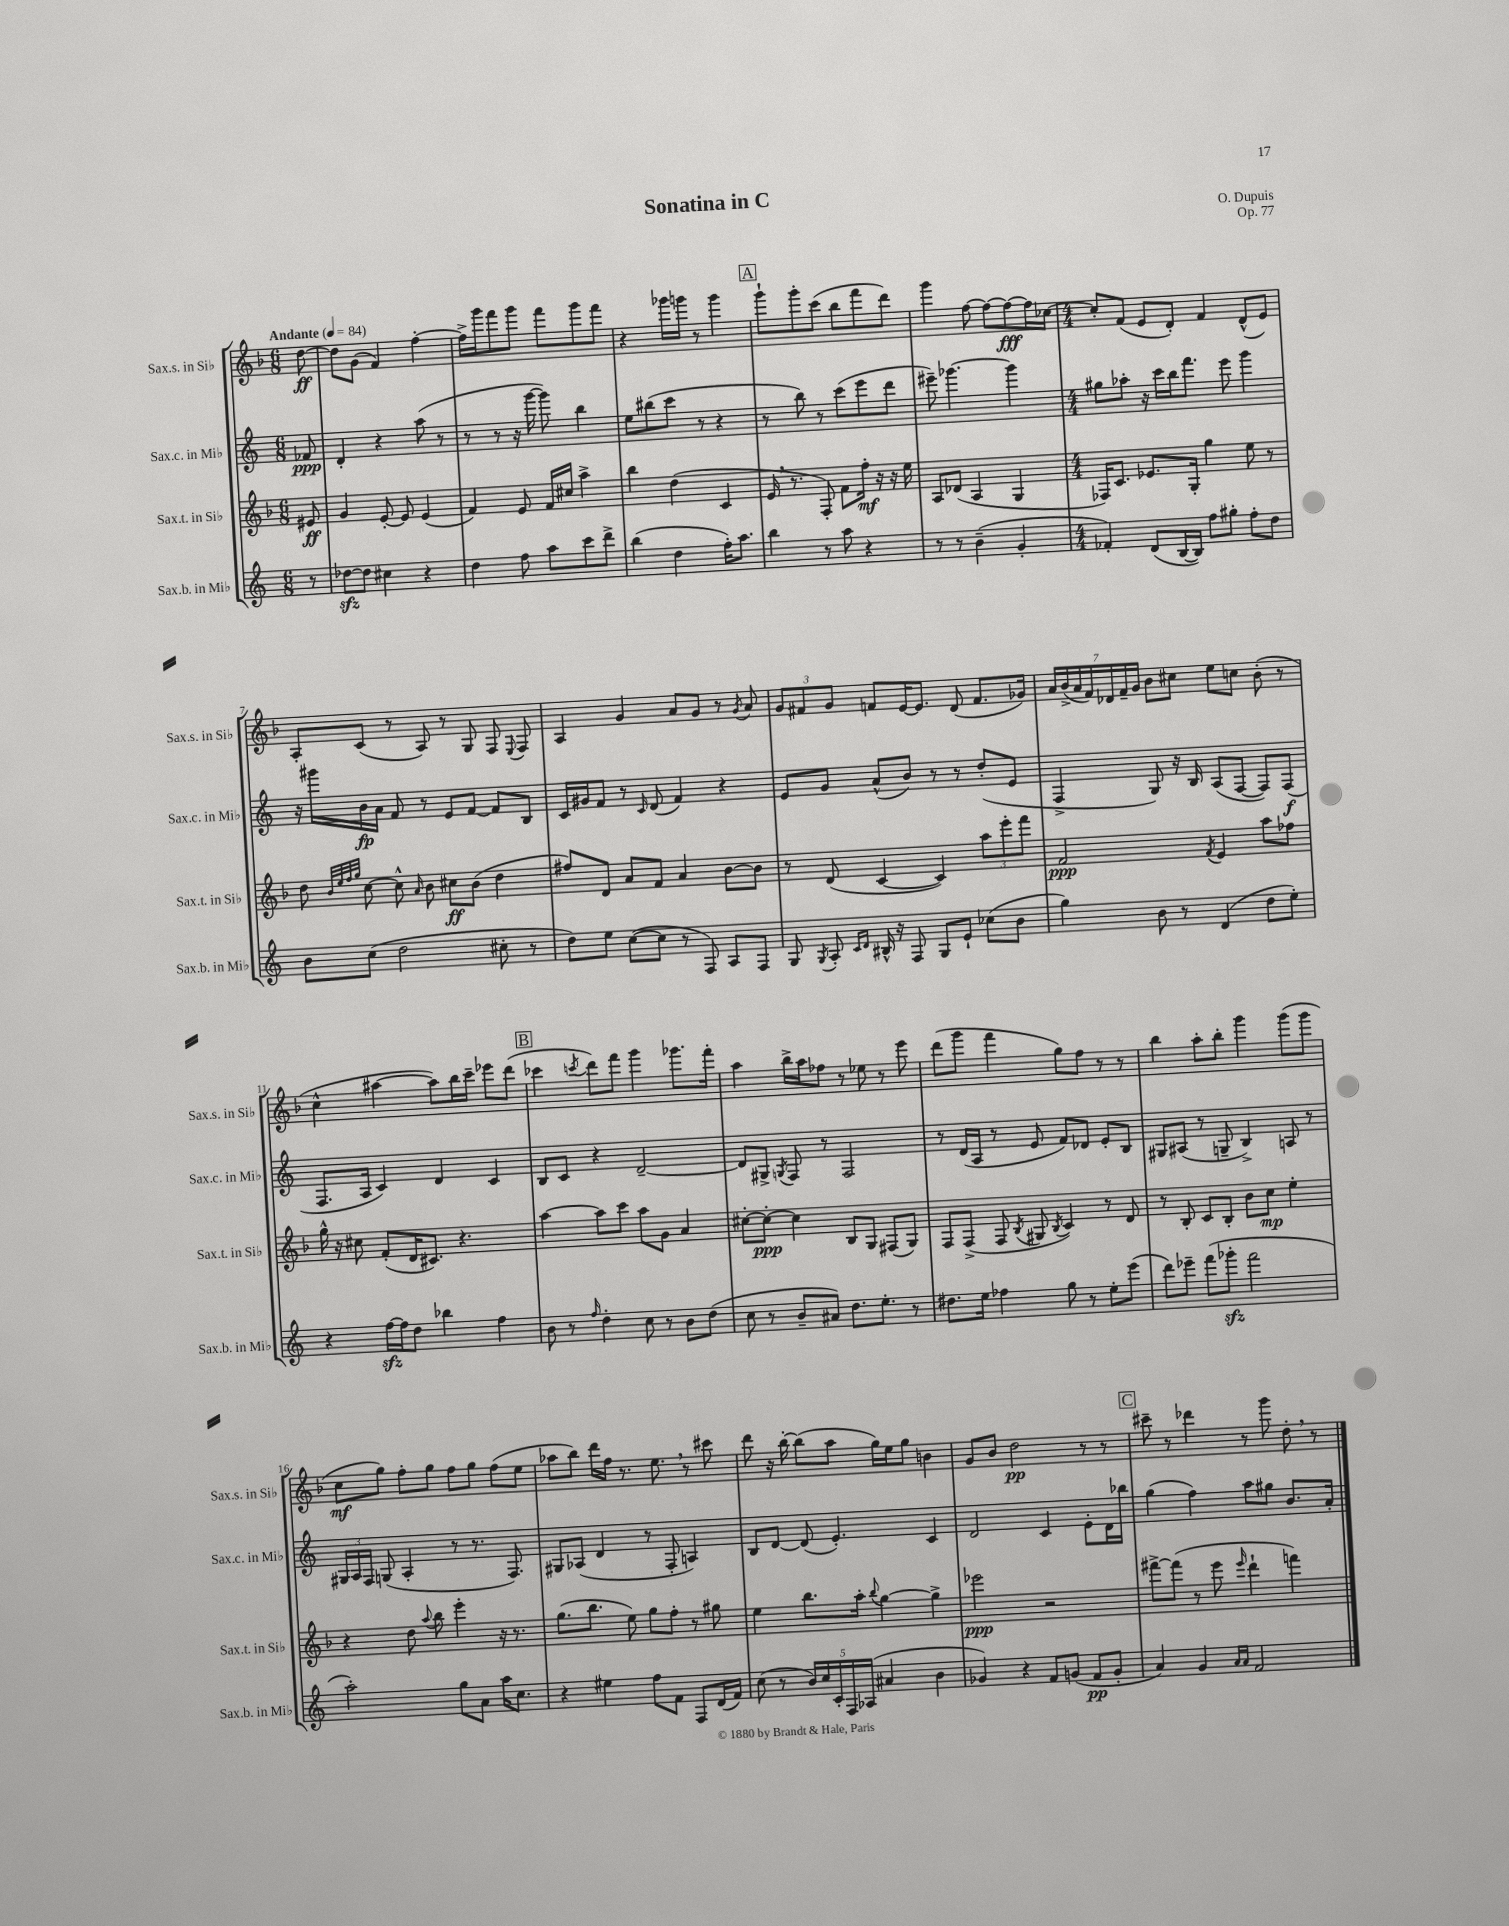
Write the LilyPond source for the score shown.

\header { title = "Sonatina in C" composer = "O. Dupuis" opus = "Op. 77" }
<<
\new StaffGroup <<
\new Staff = "s0" \with { instrumentName = "Sax.s. in Sib" shortInstrumentName = "Sax.s. in Sib" } {
    \clef treble \key f \major \numericTimeSignature \time 6/8 \partial 8 \tempo "Andante" 4 = 84
    \autoBeamOff d''8~\ff |
    d''8[ g'8]( f'4) f''4~-. |
    f''16[-> g'''16 f'''8 g'''8] f'''8[ g'''8 f'''8] |
    r4 ges'''16[ g'''16] r8 g'''4 |
    \mark \markup { \box "A" } g'''8[-! g'''8-. c'''8]( bes''8[ f'''8 d'''8]) |
    g'''4 f''8~ f''8[~ f''8~\fff f''16 ces''16]~ |
    \numericTimeSignature \time 4/4 ces''8[-. f'8]( e'8[ d'8]-.) f'4 d'8[-^( e'8]) |
    a8[-. c'8]( r8 a8) r8 g8 f8 \appoggiatura { e8 } f8 |
    a4 g'4 a'8[ g'8] r8 \acciaccatura { g'8 } a'8 |
    \tuplet 3/2 { g'8[ fis'8 g'8] } f'8[ e'16~ e'8.] d'8( f'8.[ ges'16]) |
    \tuplet 7/4 { a'16[ bes'16->( a'16 f'16) des'16 f'16-- g'16] } bes'8[ cis''8] e''8[ c''8] bes'8-.( r8 |
    c''4-^ ais''4~ ais''8[) bes''16 c'''16]-- ees'''8[ d'''8]( |
    \mark \markup { \box "B" } ces'''4 \acciaccatura { c'''8 } d'''8[) f'''8] g'''4 ges'''8.[ f'''16]-. |
    a''4 bes''16[-> a''16 fes''8] r8 ees''8 r8 e'''8 |
    d'''8[( g'''8] f'''4 g''8[) f''8] r8 r8 |
    bes''4 a''8[-. bes''8]-. g'''4 g'''8[( g'''8] |
    c''8[\mf g''8]) f''8[-. g''8] f''8[ g''8] f''8[( e''8] |
    aes''8[ bes''8]) d'''16[ f''16] r8. e''8. \breathe r8 cis'''8 |
    d'''8 r16 bes''16~-. bes''8[( a''8] g''16[) e''16 g''8] b'4 |
    g'8[ bes'8] d''2\pp r8 r8 |
    \mark \markup { \box "C" } cis'''8-- r8 des'''4 r8 g'''8 d''8-. \breathe r8 \bar "|." |
}
\new Staff = "s1" \with { instrumentName = "Sax.c. in Mib" shortInstrumentName = "Sax.c. in Mib" } {
    \clef treble \key c \major \numericTimeSignature \time 6/8 \partial 8
    \autoBeamOff fes'8\ppp |
    d'4-. r4 a''8( r8 |
    r8 r8 r16 g'''16~ g'''8) b''4 |
    e''8[ bis''8( c'''8] r8 r4 |
    \mark \markup { \box "A" } r8 b''8) r8 c'''8[( e'''8 d'''8] |
    eis'''8--) ges'''4.~ ges'''4 |
    \numericTimeSignature \time 4/4 gis''8[ aes''8]-. r16 c'''16[ b''16 f'''8.] e'''8 g'''4 |
    r16 gis'''16[ b'16\fp a'16] f'8 r8 e'8[ f'8]~ f'8[ b8] |
    c'16[ gis'16 f'8] r8 \grace { c'16 } d'8( f'4) r4 |
    e'8[ g'8] a'8[-^( b'8]) r8 r8 d''8[-.( e'8] |
    f4-> g8) r16 b16 a8[( f8]~ f8[) f8]\f( |
    f8.[ a16] c'4) d'4 c'4 |
    \mark \markup { \box "B" } b8[ c'8] r4 d'2~-- |
    d'8[ gis8]-> \acciaccatura { g8 } f8 r8 f2 |
    r8 d'16[( a16] r8 e'8 f'8[) des'8] e'8[-. b8] |
    gis8[ ais8]( r8 g8-- b4->) a8 r8 |
    \tuplet 3/2 { gis16[ a16 f16] } g8( a4-. r8 r8. f8.) |
    gis8[ aes8]( d'4 r8 f8-. a4) |
    b8[ d'8]~ d'8( e'4.-.) c'4 |
    d'2 c'4 e'8[-. d'16 bes''16] |
    \mark \markup { \box "C" } g''4( f''4) a''8[ gis''8] b'8.[ a'16]-. \bar "|." |
}
\new Staff = "s2" \with { instrumentName = "Sax.t. in Sib" shortInstrumentName = "Sax.t. in Sib" } {
    \clef treble \key f \major \numericTimeSignature \time 6/8 \partial 8
    \autoBeamOff eis'8\ff |
    g'4 e'8~-. e'8 e'4( |
    f'4) e'8 f'16[ cis''16] a''4-> |
    bes''4 d''4( c'4 |
    \mark \markup { \box "A" } e'16 \breathe r8. f8-.) f'8[ f''16]-.\mf r16 r16 e''16 |
    a8[ des'8]( a4 g4 |
    \numericTimeSignature \time 4/4 fes16[) c'8.] ees'8.[ g16]-. g''4 e''8 r8 |
    d''8 \grace { bes'32[ e''32 f''32 g''32] } c''8~ c''8-^ \grace { a'16 } bes'8 cis''8[\ff bes'8]( d''4 |
    fis''8[) d'8] a'8[ f'8] a'4 bes'8[~ bes'8] |
    r8 d'8( c'4~ c'4) \tuplet 3/2 { a''8[ e'''8-. f'''8] } |
    f'2\ppp \acciaccatura { f'8 } e'4 a''8[ fes''8] |
    g''16-^ r16 cis''8 f'8[-.( d'16 cis'8.]) r4. |
    \mark \markup { \box "B" } a''4~ a''8[ c'''8] a''8[ g'8] a'4 |
    cis''8[~-. cis''8]~-.\ppp cis''4 bes8[ g8] fis8[( g8]) |
    f8[ f8]->( f8 \acciaccatura { bes8 } gis8 \acciaccatura { bes8 } c'4) r8 d'8 |
    r8 bes8-. c'8[ bes8]-. bes'8[ c''8]\mp e''4-. |
    r4 d''8 \appoggiatura { a''8 } bes''8 e'''4-. r16 r8. |
    g''8.[( bes''8.] e''8) g''8[ f''8]-. r8 gis''8 |
    e''4 bes''8.[ a''16]-. \appoggiatura { bes''8 } g''4~ g''4-> |
    ees'''2\ppp r2 |
    \mark \markup { \box "C" } fis'''8[~-> fis'''8]( r8 e'''8 \grace { e'''16 } d'''4-! f'''4) \bar "|." |
}
\new Staff = "s3" \with { instrumentName = "Sax.b. in Mib" shortInstrumentName = "Sax.b. in Mib" } {
    \clef treble \key c \major \numericTimeSignature \time 6/8 \partial 8
    \autoBeamOff r8 |
    des''8[~\sfz des''8] cis''4 r4 |
    d''4 f''8 a''8[ c'''8 d'''8]-> |
    b''4( d''4 f''16[-.) a''8.] |
    \mark \markup { \box "A" } b''4 r8 a''8 r4 |
    r8 r8 b'4--( g'4-. |
    \numericTimeSignature \time 4/4 fes'4-.) d'8[( b16~ b16]) f''8[ gis''8]-. f''8[-. d''8] |
    b'8[ c''8]( d''2 cis''8-. r8 |
    d''8[) e''8] c''8[~( c''8] r8 f8) a8[ f8] |
    g8 \acciaccatura { g8 } a8-. \grace { c'16[ d'16] } bis16-^ r16 f8 g8[ e'8]-! ces''8[( b'8] |
    g''4) b'8 r8 d'4( d''8[ e''8]-.) |
    r4 f''16[~\sfz f''16 d''8] bes''4 f''4 |
    \mark \markup { \box "B" } b'8 r8 \grace { f''16 } d''4-. c''8 r8 b'8[ d''8]( |
    c''8 r8 b'8[-- ais'8]) d''8.[ e''8.]-. r8 |
    dis''8.[ e''16] fes''4 g''8 r8 e''8[-. e'''8]( |
    d'''8[) ees'''8]-- f'''8[( ges'''8]-.\sfz f'''2 |
    a''2-.) g''8[ a'8] a''16[ c''8.] |
    r4 eis''4 f''8[ f'8] f8[ d'16( f'16]) |
    c''8( r8 \tuplet 5/4 { b'16[) c''16 c'16-. f16 aes16]( } ais'4 b'4 |
    ges'4) r4 f'8[ g'8]( f'8[\pp g'8]-. |
    \mark \markup { \box "C" } a'4) g'4 \grace { a'16[ a'16] } f'2 \bar "|." |
}
>>
>>
